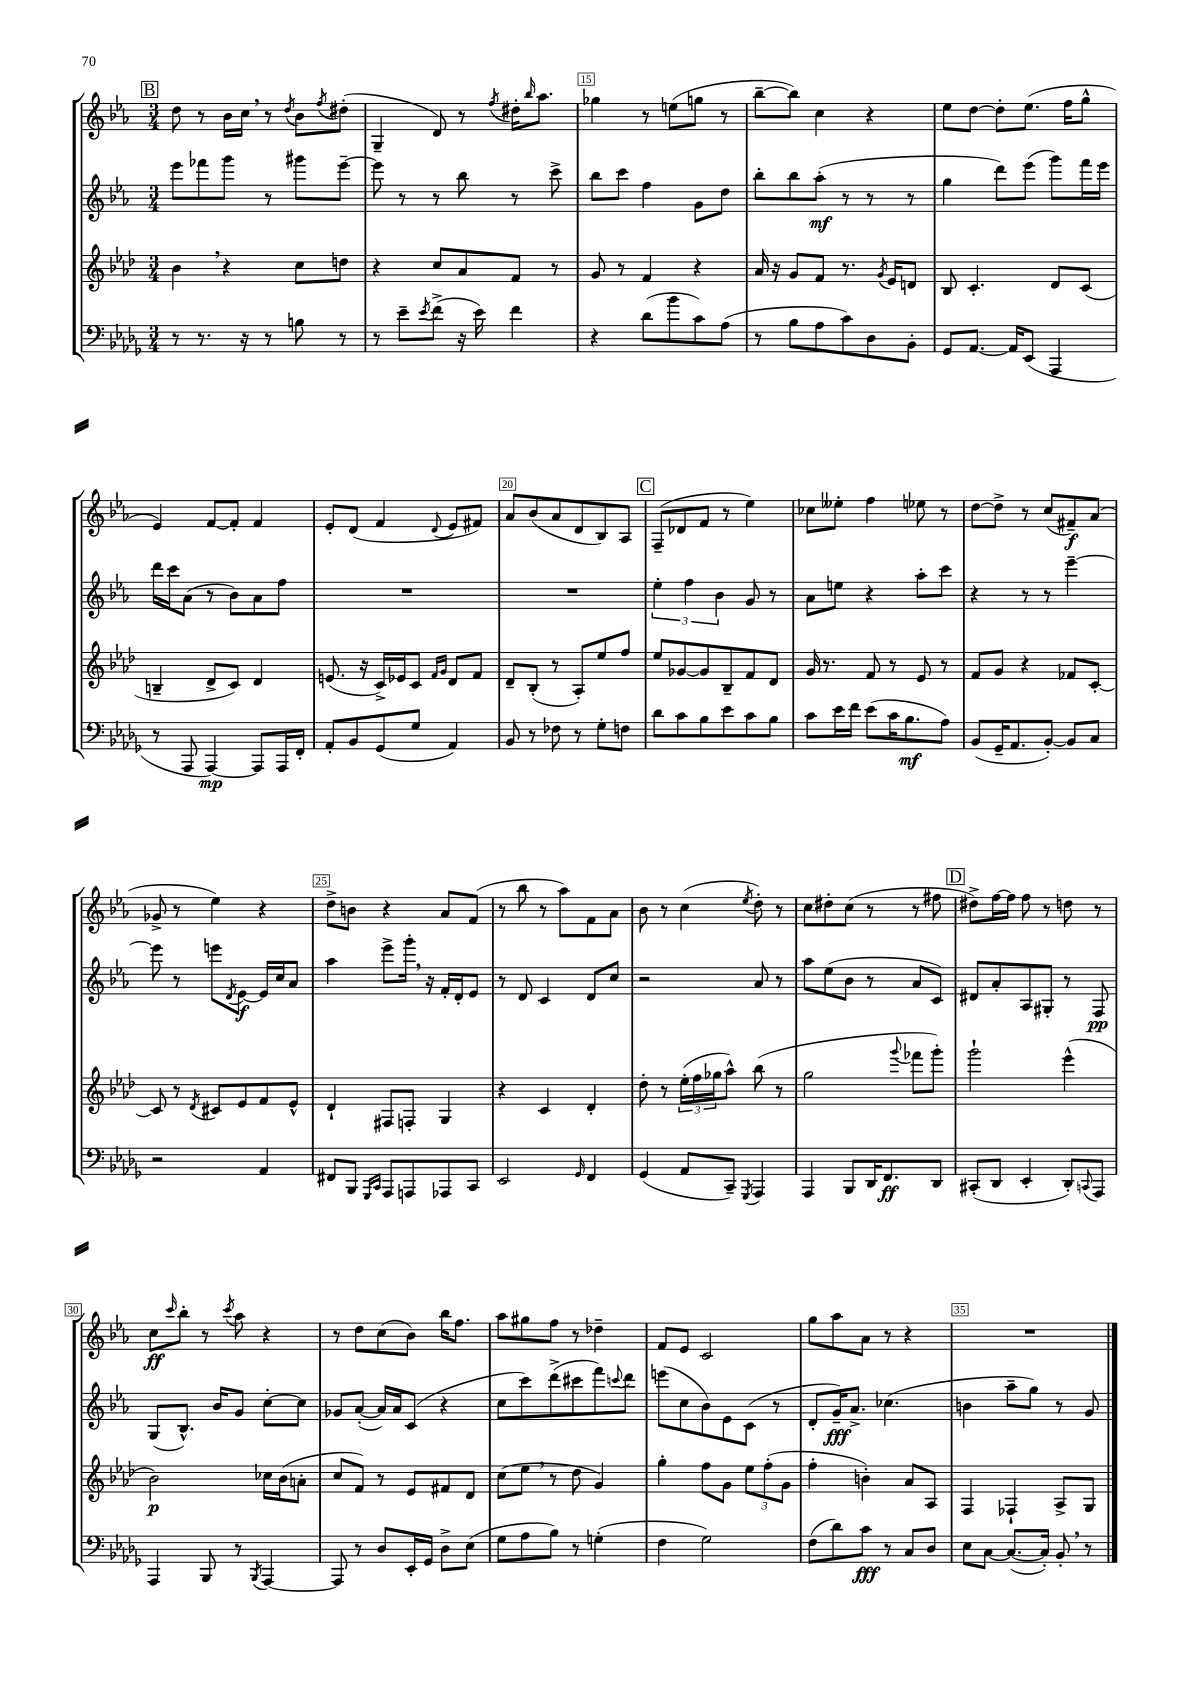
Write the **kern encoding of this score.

**kern	**kern	**kern	**kern
*staff4	*staff3	*staff2	*staff1
*clefF4	*clefG2	*clefG2	*clefG2
*k[b-e-a-d-g-]	*k[b-e-a-d-]	*k[b-e-a-]	*k[b-e-a-]
*M3/4	*M3/4	*M3/4	*M3/4
8r	4b-	8eee-	8dd
8.r	.	8fff-	8r
.	4r	8ggg	16b-
16r	.	.	16cc
8r	.	8r	8r
.	.	.	8qdd
8B	8cc	8ggg#	8b-
.	.	.	8qff
8r	8dd	[8eee-~	(8dd#'
=	=	=	=
8r	4r	8eee-]	4G~
8e-~	.	8r	.
8qe-	.	.	.
(8f^	8cc	8r	8d)
16r	8a-	8bb-	8r
16e-)	.	.	.
.	.	.	8qff
4f	8f	8r	16dd#'
.	.	.	16qqbb-
.	.	.	8.aa-
.	8r	8ccc^	.
=	=	=	=
4r	8g	8bb-	4gg-
.	8r	8ccc	.
(8d-	4f	4ff	8r
8b-	.	.	(8ee
8c)	4r	8g	8gg
(8A-	.	8dd	8r
=	=	=	=
8r	16a-	8bb-'	[8bb-~
.	16r	.	.
8B-	8g	8bb-	8bb-])
8A-	8f	(8aa-'	4cc
8c)	8.r	8r	.
8D-	.	8r	4r
.	8qg	.	.
.	16e-	.	.
8BB-'	8d	8r	.
=	=	=	=
8GG-	8B-	4gg	8ee-
[8.AA-	4.c'	.	[8dd
.	.	8ddd)	8dd']
16AA-]	.	.	.
(8EE-	.	(8eee-	(8.ee-
4AAA-	8d-	8ggg)	.
.	.	.	16ff
.	(8c	16fff	8gg^^
.	.	16eee-	.
=	=	=	=
8r	4B~	16ddd	4e-)
.	.	16ccc	.
8AAA-	.	(8a-	.
[4AAA-)	8d-^	8r	[8f
.	8c)	8b-)	8f']
8AAA-]	4d-	8a-	4f
16AAA-	.	8ff	.
16FF'	.	.	.
=	=	=	=
8AA-'	(8.e	2.r	8e-'
8BB-	.	.	(8d
.	16r	.	.
(8GG-	16c^)	.	4f
.	16e-	.	.
8G-	8c	.	.
.	16qqf	.	.
.	16qqg	.	8qqd
4AA-)	8d-	.	8e-
.	8f	.	8f#)
=	=	=	=
8BB-	8d-~	2.r	8a-
8r	(8B-'	.	(8b-
8F-	8r	.	8a-
8r	8A-')	.	8d
8G-'	8ee-	.	8B-)
8F	8ff	.	8A-
=	=	=	=
8d-	8ee-	6ee-'	(8F~
8c	[8g-	.	8d-
.	.	6ff	.
8B-	8g-]	.	8f
.	.	6b-	.
8e-	8B-~	.	8r
8c	8f	8g	4ee-)
8B-	8d-	8r	.
=	=	=	=
8c	16g	8a-	8cc-
.	8.r	.	.
16e-	.	8ee	8ee--'
16f	.	.	.
(8e-	8f	4r	4ff
16c	8r	.	.
8.B-	.	.	.
.	8e-	8aa-'	8ee-
8A-)	8r	8ccc	8r
=	=	=	=
(8BB-	8f	4r	[8dd
16GG-~	8g	.	8dd^]
8.AA-	.	.	.
.	4r	8r	8r
[8BB-')	.	8r	(8cc
8BB-]	8f-	[4eee-~	8f#~)
8C	[8c'	.	(8a-
=	=	=	=
2r	8c]	8eee-]	8g-^
.	8r	8r	8r
.	8qd-	.	.
.	8c#	8eee	4ee-)
.	.	8qd	.
.	8e-	[8e-	.
4AA-	8f	16e-]	4r
.	.	16cc	.
.	8e-^^	8a-	.
=	=	=	=
8FF#	4d-`	4aa-	8dd^
8BBB-	.	.	8b
16qqGGG-	.	.	.
16qqCC	.	.	.
8AAA-	8F#	8eee-^	4r
8AAA	8F'	16ggg'	.
.	.	16r	.
8AAA-	4G	16f'	8a-
.	.	16d'	.
8CC	.	8e-	(8f
=	=	=	=
2EE-	4r	8r	8r
.	.	8d	8bb-
.	4c	4c	8r
.	.	.	8aa-)
16qqGG-	.	.	.
4FF	4d-'	8d	8f
.	.	8cc	8a-
=	=	=	=
(4GG-	8dd-'	2r	8b-
.	8r	.	8r
8AA-	(24ee-'	.	(4cc
.	24ff	.	.
.	24gg-	.	.
8CC~)	8aa-^^)	.	.
8qGGG-	.	.	8qee-
4AAA-	(8bb-	8a-	8dd')
.	8r	8r	8r
=	=	=	=
4AAA-	2gg	8aa-	8cc
.	.	(8ee-	8dd#'
8BBB-	.	8b-	(8cc
16DD-	.	8r	8r
8.FF	.	.	.
.	8qqggg	.	.
.	8fff-	8a-	8r
8DD-	8ggg')	8c)	8ff#
=	=	=	=
(8CC#'	2ggg`	8d#	8dd#^)
8DD-	.	8a-'	[16ff
.	.	.	16ff]
4EE-'	.	8A-	8ff
.	.	8G#'	8r
8DD-')	(4eee-^^	8r	8dd
8qqCC	.	.	.
8AAA-	.	8F	8r
=	=	=	=
4AAA-	2b-)	(8G	8cc
.	.	.	16qqccc
.	.	8.B-^^)	8bb-'
8BBB-	.	.	8r
.	.	16b-	.
.	.	.	8qccc
8r	.	8g	8aa-
8qBBB-	.	.	.
[4AAA-	16cc-	[8cc'	4r
.	(16b-	.	.
.	8a'	8cc]	.
=	=	=	=
8AAA-]	8cc	8g-	8r
8r	8f)	([8a-'	8dd
8D-	8r	16a-])	(8cc
.	.	16a-	.
16EE-'	8e-	(8c	8b-)
16GG-	.	.	.
8D-^	8f#	4r	16bb-
.	.	.	8.ff
(8E-	8d-	.	.
=	=	=	=
8G-	(8cc	8cc	8aa-
8A-	8ee-	8ccc)	8gg#
8B-)	8r	(8ddd^	8ff
8r	8dd-	8ccc#	8r
(4G'	4g)	8fff)	4dd-~
.	.	8qqccc	.
.	.	8ddd	.
=	=	=	=
4F	4gg'	(8eee	8f
.	.	8cc	8e-
2G-)	8ff	8b-)	2c
.	8g	8e-	.
.	12ee-	(8c	.
.	(12ff'	.	.
.	.	8r	.
.	12g	.	.
=	=	=	=
(8F	4ff'	8d'	8gg
8d-)	.	16g~)	8aa-
.	.	8.a-^	.
8c	4b')	.	8a-
8r	.	(4.cc-	8r
8C	8a-	.	4r
8D-	8A-	.	.
=	=	=	=
8E-	4F	4b	2.r
[8C	.	.	.
(8.C_	4F-`	8aa-~	.
.	.	8gg)	.
16C'])	.	.	.
8BB-'	8A-^	8r	.
8r	8G	8g	.
==	==	==	==
*-	*-	*-	*-
